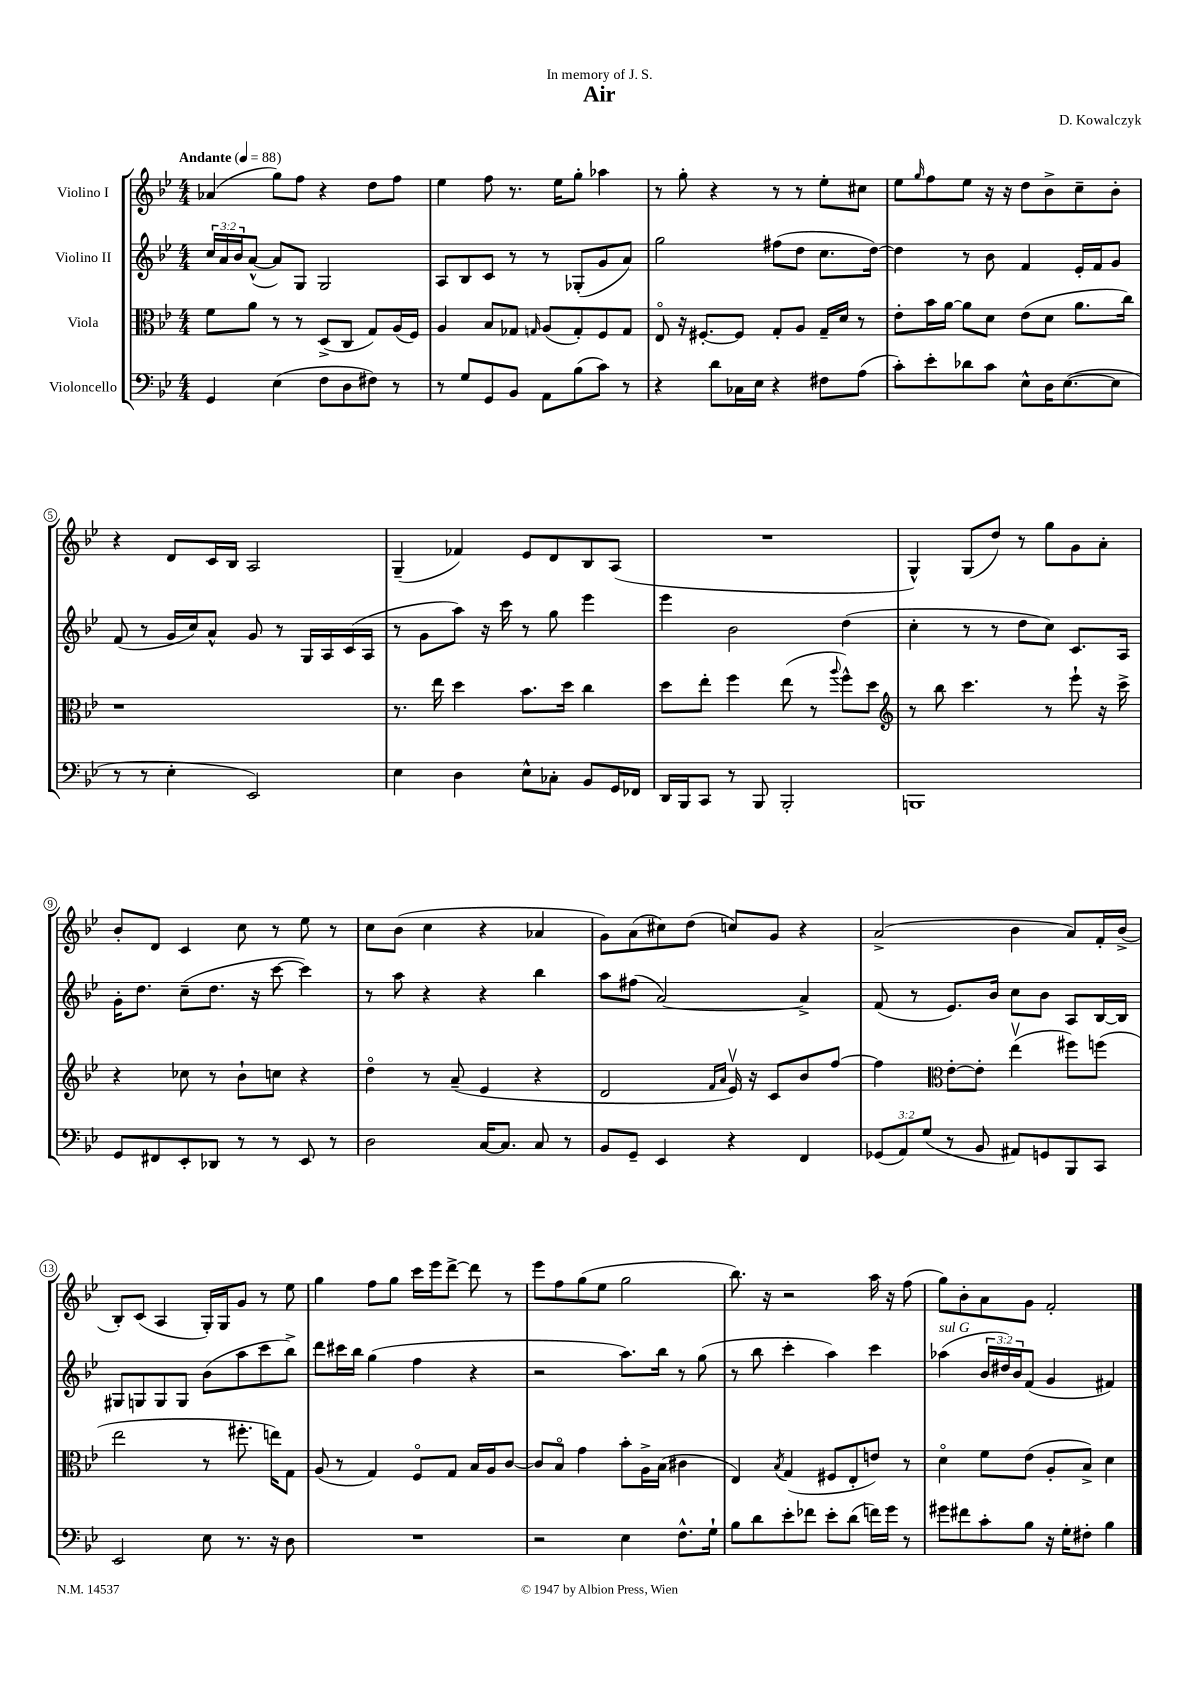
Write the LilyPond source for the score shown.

\header { title = "Air" composer = "D. Kowalczyk" dedication = "In memory of J. S." }
<<
\new StaffGroup <<
\new Staff = "s0" \with { instrumentName = "Violino I" } {
    \clef treble \key bes \major \numericTimeSignature \time 4/4 \tempo "Andante" 4 = 88
    aes'4( g''8) f''8 r4 d''8 f''8 |
    ees''4 f''8 r8. ees''16 g''8-. aes''4 |
    r8 g''8-. r4 r8 r8 ees''8-. cis''8 |
    ees''8 \grace { g''16 } f''8 ees''8 r16 r16 d''8 bes'8-> c''8-- bes'8-. |
    r4 d'8 c'16 bes16 a2 |
    g4--( fes'4) ees'8 d'8 bes8 a8( |
    R1 |
    g4-^) g8( d''8) r8 g''8 g'8 a'8-. |
    bes'8-. d'8 c'4 c''8 r8 ees''8 r8 |
    c''8 bes'8( c''4 r4 aes'4 |
    g'8) a'8( cis''8) d''8( c''8) g'8 r4 |
    a'2->( bes'4 a'8) f'16-. bes'16->( |
    bes8-.) c'8( a4 g16-.) g16 g'8 r8 ees''8 |
    g''4 f''8 g''8 c'''16 ees'''16 d'''8~-> d'''8 r8 |
    ees'''8 f''8 g''8( ees''8 g''2 |
    bes''8.) r16 r2 a''16 r16 f''8( |
    g''8) bes'8-. a'8 g'8 f'2-. \bar "|." |
}
\new Staff = "s1" \with { instrumentName = "Violino II" } {
    \clef treble \key bes \major \numericTimeSignature \time 4/4 \override Staff.TupletNumber.text = #tuplet-number::calc-fraction-text
    \tuplet 3/2 { c''16 a'16 bes'16 } a'8~-^( a'8) g8 g2 |
    a8 bes8 c'8 r8 r8 ges8-.( g'8 a'8) |
    g''2 fis''8( d''8 c''8. d''16~) |
    d''4 r8 bes'8 f'4 ees'16-. f'16 g'8 |
    f'8( r8 g'16 c''16) a'8-^ g'8 r8 g16 a16 c'16( a16 |
    r8 g'8 a''8) r16 c'''16 r8 g''8 ees'''4 |
    ees'''4 bes'2 d''4( |
    c''4-. r8 r8 d''8 c''8) c'8. a16 |
    g'16-. d''8. c''8--( d''8. r16 c'''8~ c'''4) |
    r8 a''8 r4 r4 bes''4 |
    a''8 fis''8( a'2~) a'4-> |
    f'8( r8 ees'8.) bes'16 c''8 bes'8 a8 bes16~ bes16 |
    gis8 g8 g8 g8 bes'8( a''8 c'''8 bes''8->) |
    d'''8 cis'''16 bes''16 g''4( f''4 r4 |
    r2 a''8.) bes''16 r8 g''8( |
    r8 bes''8 c'''4-. a''4) c'''4 |
    aes''4^\markup { \italic "sul G" }( \tuplet 3/2 { bes'16 dis''16) bes'16 } f'8( g'4 fis'4) \bar "|." |
}
\new Staff = "s2" \with { instrumentName = "Viola" } {
    \clef alto \key bes \major \numericTimeSignature \time 4/4
    f'8 a'8 r8 r8 d8->( c8 g8) a16( f16) |
    a4 bes8 ges8 \grace { g16 } a8( g8-.) f8 g8 |
    ees8\flageolet r16 fis8.~-. fis8 g8-. a8 g16-- d'16 r8 |
    ees'8-. bes'16 a'16~ a'8 d'8 ees'8( d'8 a'8. c''16) |
    r1 |
    r8. ees''16 d''4 bes'8. d''16 c''4 |
    d''8 ees''8-. f''4 ees''8( r8 \appoggiatura { a''8 } f''8-^) d''8 |
    \clef treble r8 bes''8 c'''4. r8 ees'''8-! r16 c'''16-> |
    r4 ces''8 r8 bes'8-! c''8 r4 |
    d''4\flageolet r8 a'8--( ees'4 r4 |
    d'2 \grace { f'16 a'16 } ees'16\upbow) r16 c'8 bes'8 f''8~ |
    f''4 \clef alto ees'8~-. ees'8-. ees''4\upbow( fis''8) f''8( |
    ees''2 r8 fis''8.-. e''16) g8 |
    a8( r8 g4) f8\flageolet g8 bes16 a16 c'8~ |
    c'8 bes8\flageolet g'4 bes'8-. a16-> bes16( cis'4 |
    ees4) \acciaccatura { bes8 } g4( fis8 ees8-. e'8) r8 |
    d'4\flageolet f'8 ees'8( a8-. bes8->) d'4 \bar "|." |
}
\new Staff = "s3" \with { instrumentName = "Violoncello" } {
    \clef bass \key bes \major \numericTimeSignature \time 4/4 \override Staff.TupletNumber.text = #tuplet-number::calc-fraction-text
    g,4 ees4( f8 d8 fis8) r8 |
    r8 g8 g,8 bes,8 a,8 bes8( c'8) r8 |
    r4 d'8 ces16 ees16 r4 fis8 a8( |
    c'8-.) ees'8-. des'8 c'8 ees8-^ d16 ees8.~( ees8 |
    r8 r8 ees4-. ees,2) |
    ees4 d4 ees8-^ ces8-. bes,8 g,16 fes,16 |
    d,16 bes,,16 c,8 r8 bes,,8 bes,,2-. |
    b,,1 |
    g,8 fis,8 ees,8-. des,8 r8 r8 ees,8 r8 |
    d2 c16~ c8. c8 r8 |
    bes,8 g,8-- ees,4 r4 f,4 |
    \tuplet 3/2 { ges,8( a,8) g8( } r8 bes,8 ais,8) g,8 bes,,8 c,8 |
    ees,2 ees8 r8. r16 d8 |
    R1 |
    r2 ees4 f8.-^ g16-! |
    bes8 d'8 ees'8-. fes'8 ees'8-. d'8( f'16) g'16 r8 |
    gis'8 fis'8 c'8-. bes8 r16 g16-. fis8-. bes4 \bar "|." |
}
>>
>>
\layout { \context { \Score \override BarNumber.stencil = #(make-stencil-circler 0.1 0.3 ly:text-interface::print) } }
